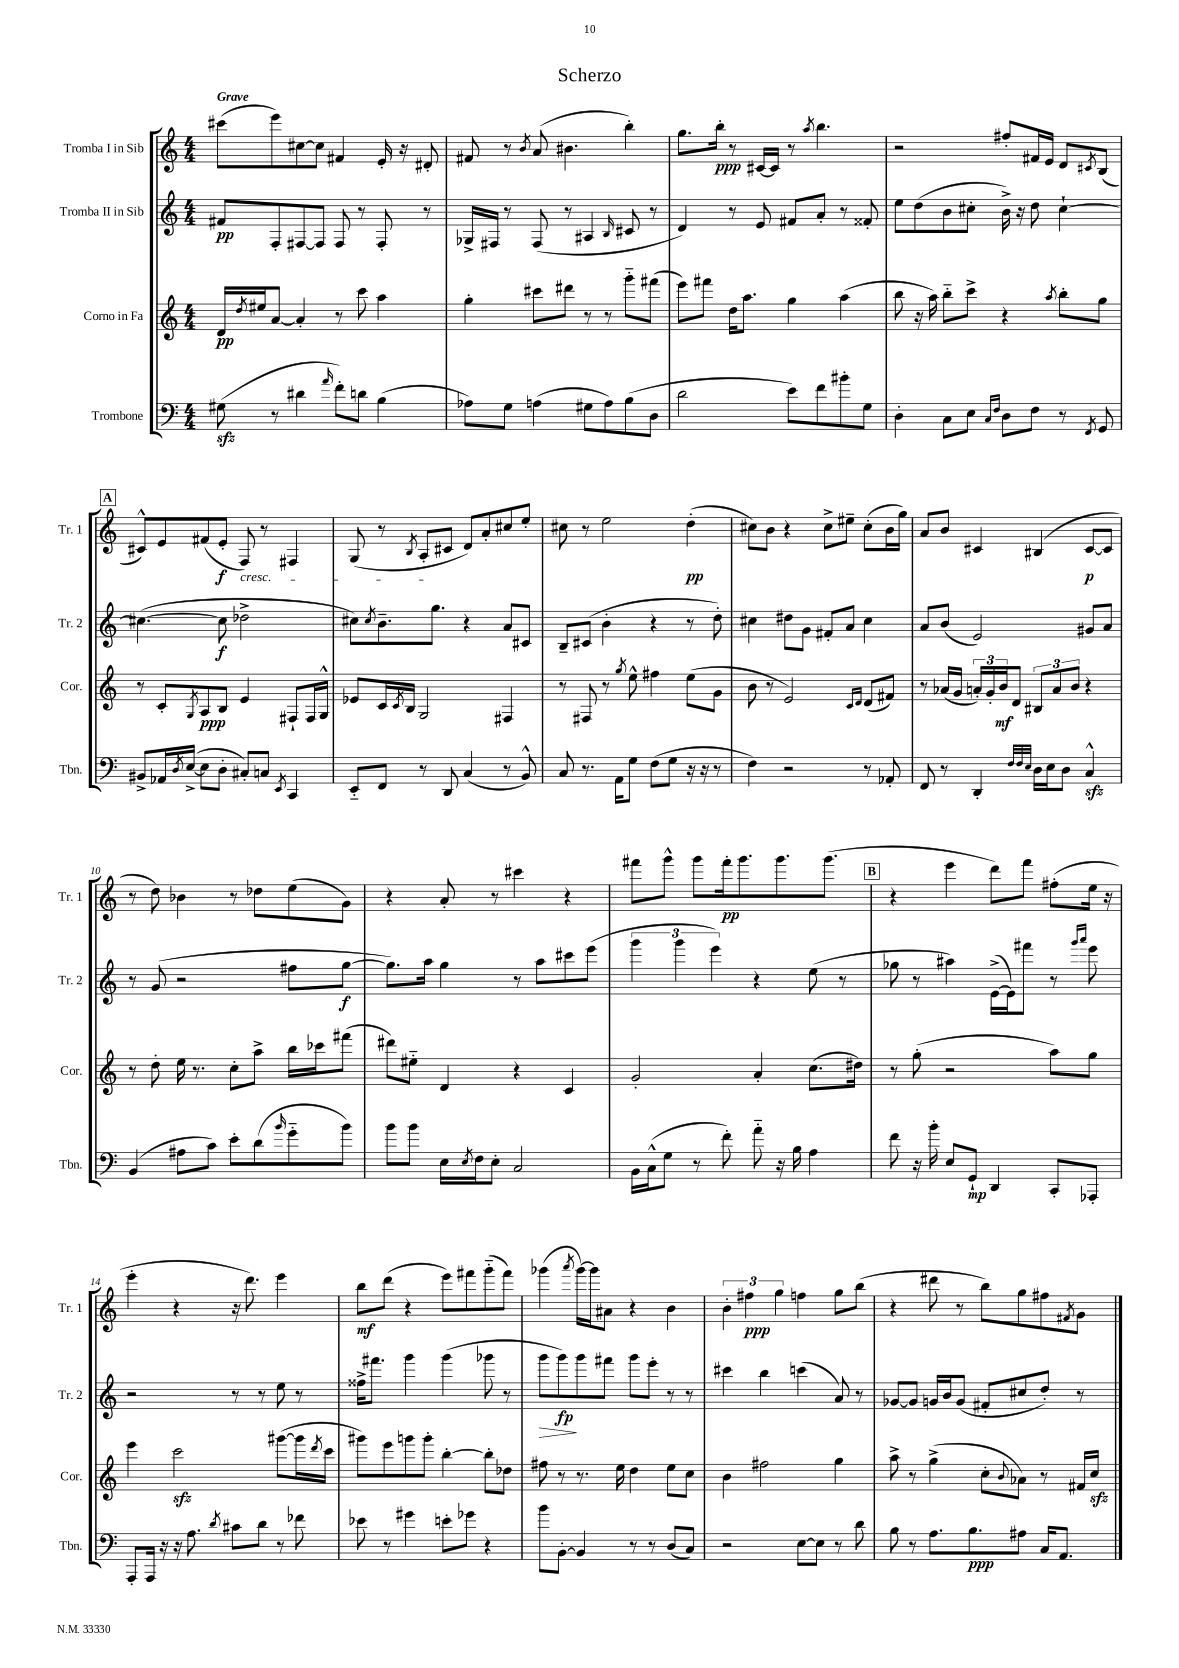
\header { title = "Scherzo" }
<<
\new StaffGroup <<
\new Staff = "s0" \with { instrumentName = "Tromba I in Sib" shortInstrumentName = "Tr. 1" } {
    \clef treble \key c \major \numericTimeSignature \time 4/4 \tempo "Grave"
    cis'''8( e'''8) cis''8~ cis''8 fis'4 e'16-. r16 dis'8-. |
    fis'8 r8 \acciaccatura { b'8 } a'8( bis'4. b''4-.) |
    g''8. b''16-.\ppp r8 cis'16~ cis'16 r8 \acciaccatura { a''8 } b''4. |
    r2 fis''8-. fis'16 e'16 d'8 \acciaccatura { cis'8 } b8( |
    \mark \markup { \box "A" } cis'8-^) e'8 fis'8( e'8-.\f f8\cresc) r8 fis4 |
    g8( r8 \acciaccatura { b8 } a8-.\! cis'8 d'8) a'8-. cis''8 e''8-. |
    cis''8 r8 e''2 d''4-.\pp( |
    cis''8) b'8 r4 cis''8-> eis''8-- cis''8-.( b'16 g''16) |
    a'8 b'8 cis'4 bis4( cis'8~\p cis'8 |
    r8 d''8) bes'4 r8 des''8 e''8( g'8) |
    r4 a'8-. r8 cis'''4 r4 |
    fis'''8 g'''8-^ g'''8 fis'''16-.\pp g'''8. g'''8. g'''8.( |
    \mark \markup { \box "B" } r4 e'''4 d'''8) f'''8 fis''8-.( e''16 r16 |
    e'''4-. r4 r16 d'''8.) e'''4 |
    b''8\mf d'''8( r4 e'''8) fis'''8 g'''8-_( fis'''8) |
    ges'''4( \acciaccatura { a'''8 } ges'''16~) ges'''16 ais'8 r4 b'4 |
    \tuplet 3/2 { b'4-. fis''4\ppp g''4 } f''4 g''8 b''8( |
    r4 dis'''8 r8 b''8) g''8 fis''8 \acciaccatura { fis'8 } g'8 \bar "|." |
}
\new Staff = "s1" \with { instrumentName = "Tromba II in Sib" shortInstrumentName = "Tr. 2" } {
    \clef treble \key c \major \numericTimeSignature \time 4/4
    fis'8\pp f8-. fis8~ fis8 fis8 r8 fis8-. r8 |
    ges16-> fis16 r8 fis8( r8 ais4 \grace { b16 } cis'8 r8 |
    d'4) r8 e'8 fis'8 a'8-. r8 fisis'8-. |
    e''8 d''8( b'8 cis''8-. b'16->) r16 d''8 cis''4~-! |
    \mark \markup { \box "A" } cis''4.~( cis''8\f des''2-> |
    cis''8) \acciaccatura { cis''8 } b'8.-- g''8. r4 a'8 cis'8 |
    b8-- cis'8( b'4-. r4 r8 d''8-.) |
    cis''4 dis''8 g'8 fis'8-. a'8 cis''4 |
    a'8 b'8( e'2) gis'8 a'8 |
    r8 g'8( r2 fis''8 g''8~\f |
    g''8.) a''16 g''4 r8 a''8 cis'''8 e'''8( |
    \tuplet 3/2 { g'''4 g'''4 e'''4) } r4 e''8( r8 |
    \mark \markup { \box "B" } ges''8 r8 ais''4) e'16~->( e'16) fis'''8 r8 \grace { g'''16 a'''16 } e'''8 |
    r2 r8 r8 e''8 r8 |
    fisis''16-> fis'''8. g'''4 g'''4( ges'''8 r8 |
    g'''8\> g'''8\fp\!) g'''8 fis'''8 g'''8 e'''8-. r8 r8 |
    cis'''4 b''4 c'''4( a'8) r8 |
    ges'8~ ges'8 g'16 b'16 g'8( fis'8-. cis''8 d''8-.) r8 \bar "|." |
}
\new Staff = "s2" \with { instrumentName = "Corno in Fa" shortInstrumentName = "Cor." } {
    \clef treble \key c \major \numericTimeSignature \time 4/4
    d'16\pp \acciaccatura { d''8 } eis''16 a'8~ a'4-. r8 c'''8 a''4 |
    g''4-. cis'''8 dis'''8 r8 r8 g'''8-_ fis'''8( |
    e'''8) fis'''8 d''16 a''8. g''4 a''4( |
    b''8 r16 a''16) b''8-_ c'''8-> r4 \acciaccatura { a''8 } b''8-. g''8 |
    \mark \markup { \box "A" } r8 c'8-. \acciaccatura { g8 } a8\ppp b8 e'4 fis8-! fis16 g16-^ |
    ees'8 c'16 \acciaccatura { c'8 } b16 g2 fis4 |
    r8 fis8 r8 \acciaccatura { g''8 } e''8-^ fis''4 e''8( g'8 |
    b'8 r8 e'2) \grace { c'16 d'16 } d'8( fis'8) |
    r8 aes'16( g'16 \tuplet 3/2 { a'16-.) g'16-. b'16\mf } d'8 \tuplet 3/2 { bis8 a'8 b'8 } r4 |
    r8 d''8-. e''16 r8. c''8-. a''8-> b''16 ces'''16 fis'''8( |
    dis'''8) eis''8-_ d'4 r4 c'4 |
    g'2-. a'4-. c''8.( dis''16) |
    \mark \markup { \box "B" } r8 g''8-.( r2 a''8) g''8 |
    e'''4 c'''2\sfz gis'''8~( gis'''16 \acciaccatura { d'''8 } c'''16 |
    gis'''8) e'''8 g'''8 g'''8-. b''4~-. b''8-. des''8 |
    fis''8 r8 r8. e''16 d''4 e''8 c''8 |
    b'4 fis''2 g''4 |
    a''8-> r8 g''4->( c''8-. \appoggiatura { b'8 } aes'8) r8 fis'16 c''16\sfz \bar "|." |
}
\new Staff = "s3" \with { instrumentName = "Trombone" shortInstrumentName = "Tbn." } {
    \clef bass \key c \major \numericTimeSignature \time 4/4
    gis8\sfz( r8 dis'4 \grace { a'16 } f'8-.) d'8 b4( |
    aes8) g8 a4( gis8 a8) b8( d8 |
    d'2 e'8) f'8 bis'8-. g8 |
    d4-. c8 e8 \grace { c16 f16 } d8 f8 r8 \acciaccatura { f,8 } g,8 |
    \mark \markup { \box "A" } bis,8-> aes,16 \acciaccatura { d8 } e16~->( e8 d8-. cis8-.) c8 \acciaccatura { e,8 } c,4 |
    e,8-_ f,8 r8 d,8 c4( r8 b,8-^) |
    c8 r8. a,16 g8 f8( g8 r16 r16 r8 |
    f4) r2 r8 aes,8-. |
    f,8 r8 d,4-. \grace { f32 f32 e32 } d16 e16 d8 c4-^\sfz |
    b,4( ais8 c'8) e'8-. d'8( \grace { b'16 } g'8-_ b'8) |
    b'8 b'8 e16 \acciaccatura { e8 } f16 e8-. c2 |
    b,16 c16-^( g8 r8 f'8-.) a'8-_ r16 b16 a4 |
    \mark \markup { \box "B" } f'8 r16 b'16-. e8 g,8-!\mp d,4 c,8-. aes,,8-. |
    a,,8-. a,,16 r16 r16 a8. \acciaccatura { d'8 } cis'8 d'8 r8 fes'8 |
    ees'8 r8 gis'4 e'8-. ges'8 r4 |
    b'8 b,8~-. b,4 r8 r8 d8( c8) |
    r2 e8~ e8 r8 d'8 |
    b8 r8 a8. b8.\ppp ais8 c16 a,8. \bar "|." |
}
>>
>>
